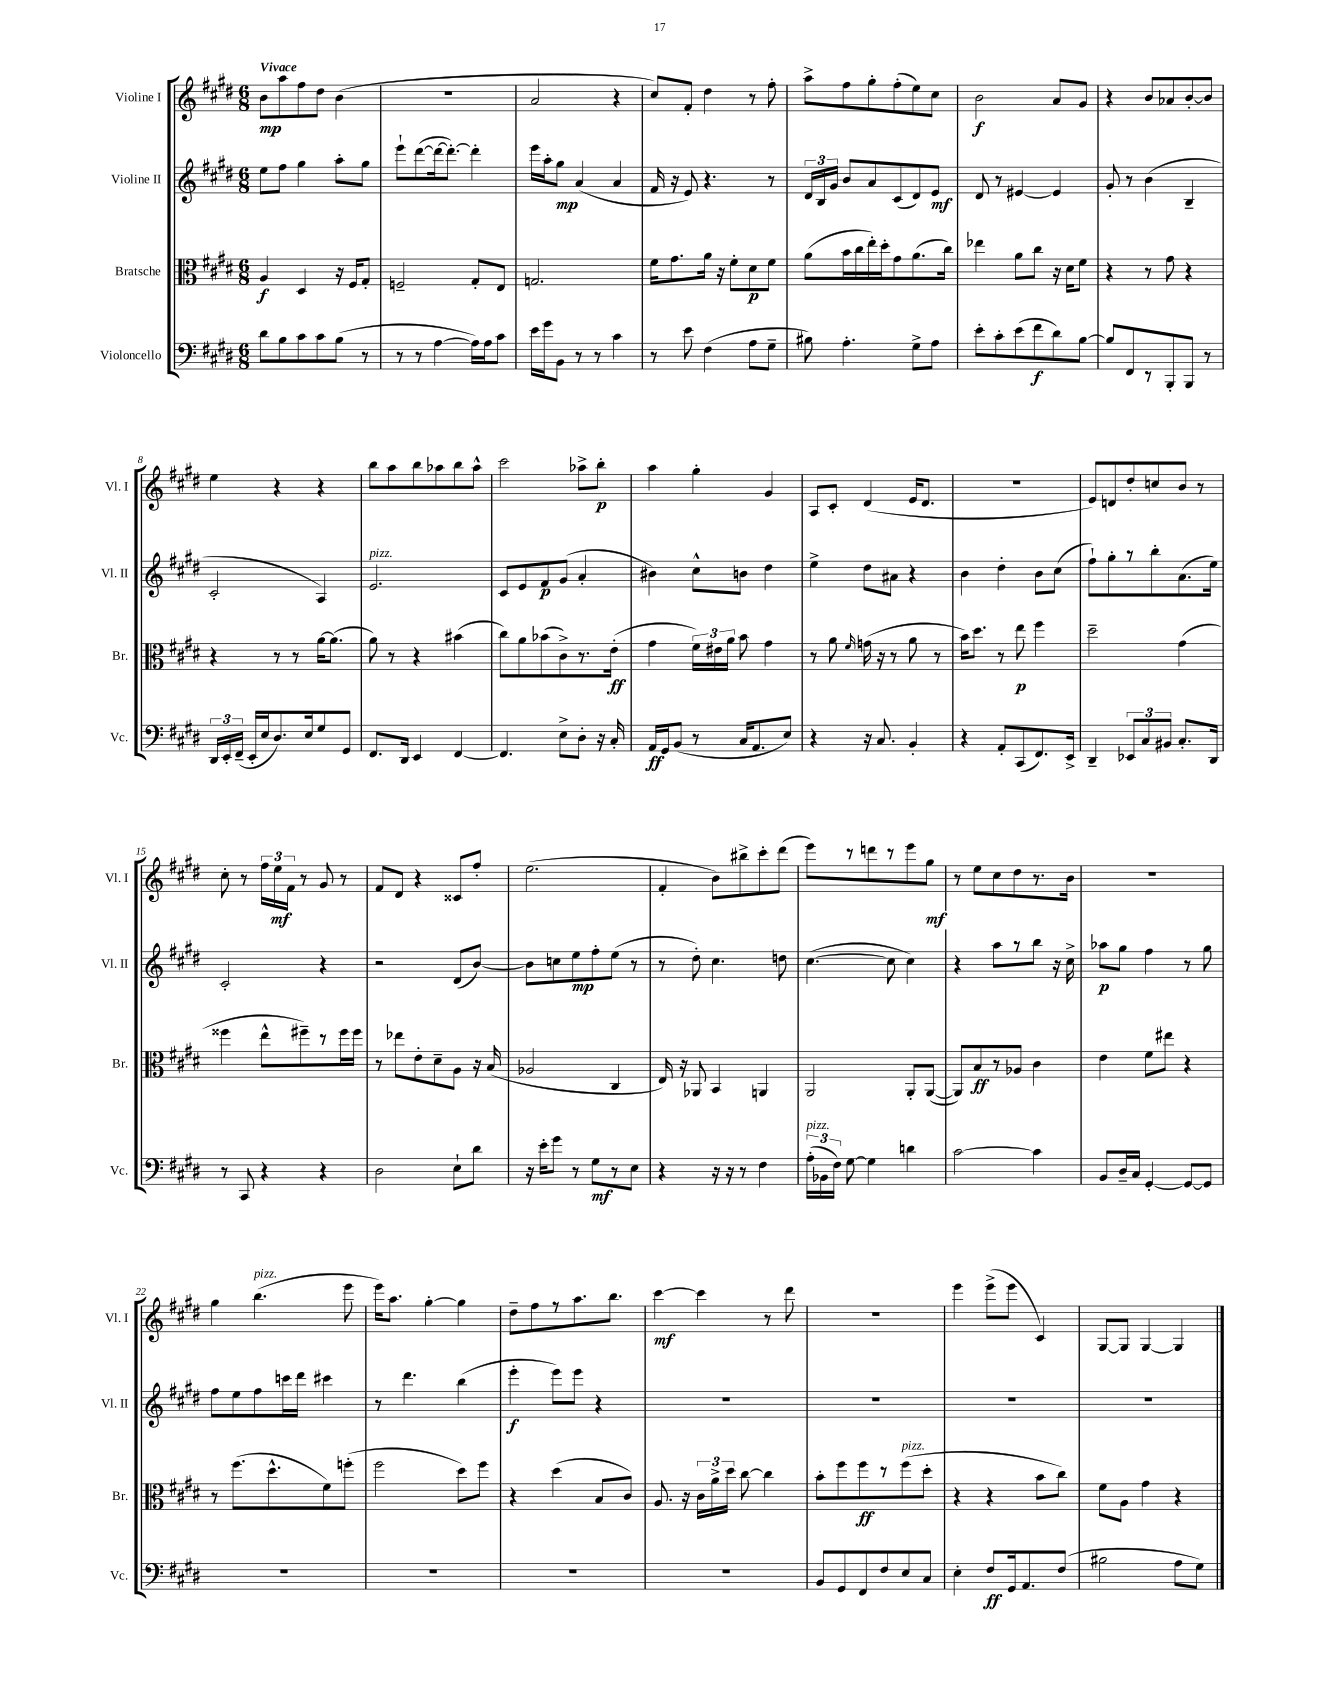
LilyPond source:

<<
\new StaffGroup <<
\new Staff = "s0" \with { instrumentName = "Violine I" shortInstrumentName = "Vl. I" } {
    \clef treble \key e \major \numericTimeSignature \time 6/8 \tempo "Vivace"
    \autoBeamOff b'8[\mp a''8 fis''8 dis''8] b'4( |
    R2. |
    a'2 r4 |
    cis''8[) fis'8]-. dis''4 r8 fis''8-. |
    a''8[-> fis''8 gis''8-. fis''8-.( e''8) cis''8] |
    b'2\f a'8[ gis'8] |
    r4 b'8[ aes'8 b'8~-. b'8] |
    e''4 r4 r4 |
    b''8[ a''8 b''8 aes''8 b''8 aes''8]-^ |
    cis'''2 aes''8[-> b''8]-.\p |
    a''4 gis''4-. gis'4 |
    a8[ cis'8]-. dis'4( e'16[ dis'8.] |
    R2. |
    e'8[) d'8 dis''8-. c''8 b'8] r8 |
    cis''8-. r8 \tuplet 3/2 { fis''16[ e''16\mf fis'16] } r8 gis'8 r8 |
    fis'8[ dis'8] r4 cisis'8[ fis''8]-. |
    e''2.( |
    fis'4-. b'8[) bis''8-> cis'''8-. dis'''8]( |
    e'''8[) r8 d'''8 r8 e'''8 gis''8]\mf |
    r8 e''8[ cis''8 dis''8 r8. b'16] |
    R2. |
    gis''4 b''4.^\markup { \italic "pizz." }( e'''8 |
    e'''16[) a''8.] gis''4~-. gis''4 |
    dis''8[-- fis''8 r8 a''8. b''8.] |
    cis'''4~\mf cis'''4 r8 dis'''8 |
    R2. |
    e'''4 e'''8[->( e'''8] cis'4) |
    gis8[~ gis8] gis4~ gis4 \bar "|." |
}
\new Staff = "s1" \with { instrumentName = "Violine II" shortInstrumentName = "Vl. II" } {
    \clef treble \key e \major \numericTimeSignature \time 6/8
    \autoBeamOff e''8[ fis''8] gis''4 a''8[-. gis''8] |
    e'''8[-! dis'''8~( dis'''16~ dis'''8.]~-.) dis'''4-. |
    e'''16[ a''16-. gis''8]\mp a'4( a'4 |
    fis'16 r16 e'8) r4. r8 |
    \tuplet 3/2 { dis'16[ b16 gis'16] } b'8[ a'8 cis'8( dis'8) e'8]\mf |
    dis'8 r8 eis'4~ eis'4 |
    gis'8-. r8 b'4( b4-- |
    cis'2-. a4) |
    e'2.^\markup { \italic "pizz." } |
    cis'8[ e'8 fis'8\p gis'8]( a'4-. |
    bis'4) cis''8[-^ b'8] dis''4 |
    e''4-> dis''8[ ais'8] r4 |
    b'4 dis''4-. b'8[ cis''8]( |
    fis''8[-!) gis''8-. r8 b''8-. a'8.( e''16]) |
    cis'2-. r4 |
    r2 dis'8[( b'8]~) |
    b'8[ c''8 e''8\mp fis''8-. e''8]( r8 |
    r8 dis''8-.) cis''4. d''8 |
    cis''4.~( cis''8 cis''4) |
    r4 a''8[ r8 b''8] r16 cis''16-> |
    aes''8[\p gis''8] fis''4 r8 gis''8 |
    fis''8[ e''8 fis''8 c'''16 dis'''16] cis'''4 |
    r8 dis'''4. b''4( |
    e'''4-.\f e'''8[) e'''8] r4 |
    R2. |
    R2. |
    R2. |
    R2. \bar "|." |
}
\new Staff = "s2" \with { instrumentName = "Bratsche" shortInstrumentName = "Br." } {
    \clef alto \key e \major \numericTimeSignature \time 6/8
    \autoBeamOff a4\f dis4 r16 fis16[ gis8]-. |
    f2-- gis8[-. e8] |
    g2. |
    fis'16[ gis'8. a'16] r16 fis'8[-. dis'8\p fis'8] |
    a'8[( b'16 cis''16 e''16-.) dis''16-. gis'8 a'8.( cis''16]) |
    ees''4 a'8[ cis''8] r16 dis'16[ fis'8] |
    r4 r8 gis'8 r4 |
    r4 r8 r8 a'16[~ a'8.]( |
    a'8) r8 r4 bis'4( |
    cis''8[) a'8 bes'8( cis'8->) r8. e'16]-.\ff( |
    gis'4 \tuplet 3/2 { fis'16[) eis'16 a'16] } b'8 gis'4 |
    r8 a'8 \grace { fis'16 } g'16( r16 r8 a'8 r8 |
    b'16[) dis''8.] r8 e''8\p fis''4 |
    dis''2-- gis'4( |
    fisis''4 e''8[-^ fis''8--) r8 fis''16 fis''16] |
    r8 ees''8[ e'8-. dis'8-- a8] r16 b16( |
    aes2 cis4 |
    e16) r16 aes,8 b,4 a,4 |
    a,2 a,8[-. a,8]~( |
    a,8[) b8\ff r8 aes8] cis'4 |
    e'4 fis'8[ eis''8] r4 |
    r8 fis''8.[( dis''8.-^ fis'8) f''8]-.( |
    fis''2 dis''8[) fis''8] |
    r4 dis''4( b8[ cis'8]) |
    a8. r16 \tuplet 3/2 { cis'16[ a'16-> dis''16] } cis''8~ cis''4 |
    b'8[-. fis''8 fis''8\ff r8 fis''8^\markup { \italic "pizz." }( dis''8]-. |
    r4 r4 b'8[ cis''8]) |
    fis'8[ a8] gis'4 r4 \bar "|." |
}
\new Staff = "s3" \with { instrumentName = "Violoncello" shortInstrumentName = "Vc." } {
    \clef bass \key e \major \numericTimeSignature \time 6/8
    \autoBeamOff dis'8[ b8 cis'8 cis'8 b8]( r8 |
    r8 r8 a4~ a16[) a16 cis'8] |
    e'16[ gis'16 b,8] r8 r8 cis'4 |
    r8 e'8 fis4( a8[ gis8]-- |
    bis8) a4.-. gis8[-> a8] |
    e'8[-. cis'8-. e'8( fis'8\f dis'8) b8]~ |
    b8[ fis,8 r8 b,,8-. b,,8] r8 |
    \tuplet 3/2 { dis,16[ e,16-. fis,16]--( } e,16[-. e16 dis8.) e16 gis8 gis,8] |
    fis,8.[ dis,16] e,4 fis,4~ |
    fis,4. e8[-> dis8]-. r16 cis16-. |
    a,16[\ff gis,16 b,8]( r8 cis16[ a,8. e8]) |
    r4 r16 cis8. b,4-. |
    r4 a,8[-. cis,8( fis,8.) e,16]-> |
    dis,4-- \tuplet 3/2 { ees,8[ cis8 bis,8] } cis8.[-. dis,16] |
    r8 cis,8 r4 r4 |
    dis2 e8[-! dis'8] |
    r16 e'16[-. gis'8] r8 gis8[\mf r8 e8] |
    r4 r16 r16 r8 fis4 |
    \tuplet 3/2 { a16[-.^\markup { \italic "pizz." }( bes,16 fis16]) } gis8~ gis4 d'4 |
    cis'2~ cis'4 |
    b,8[ dis16-- cis16] gis,4~-. gis,8[~ gis,8] |
    R2. |
    R2. |
    R2. |
    R2. |
    b,8[ gis,8 fis,8 fis8 e8 cis8] |
    e4-. fis8[\ff gis,16 a,8. fis8]( |
    bis2 a8[ gis8]) \bar "|." |
}
>>
>>
